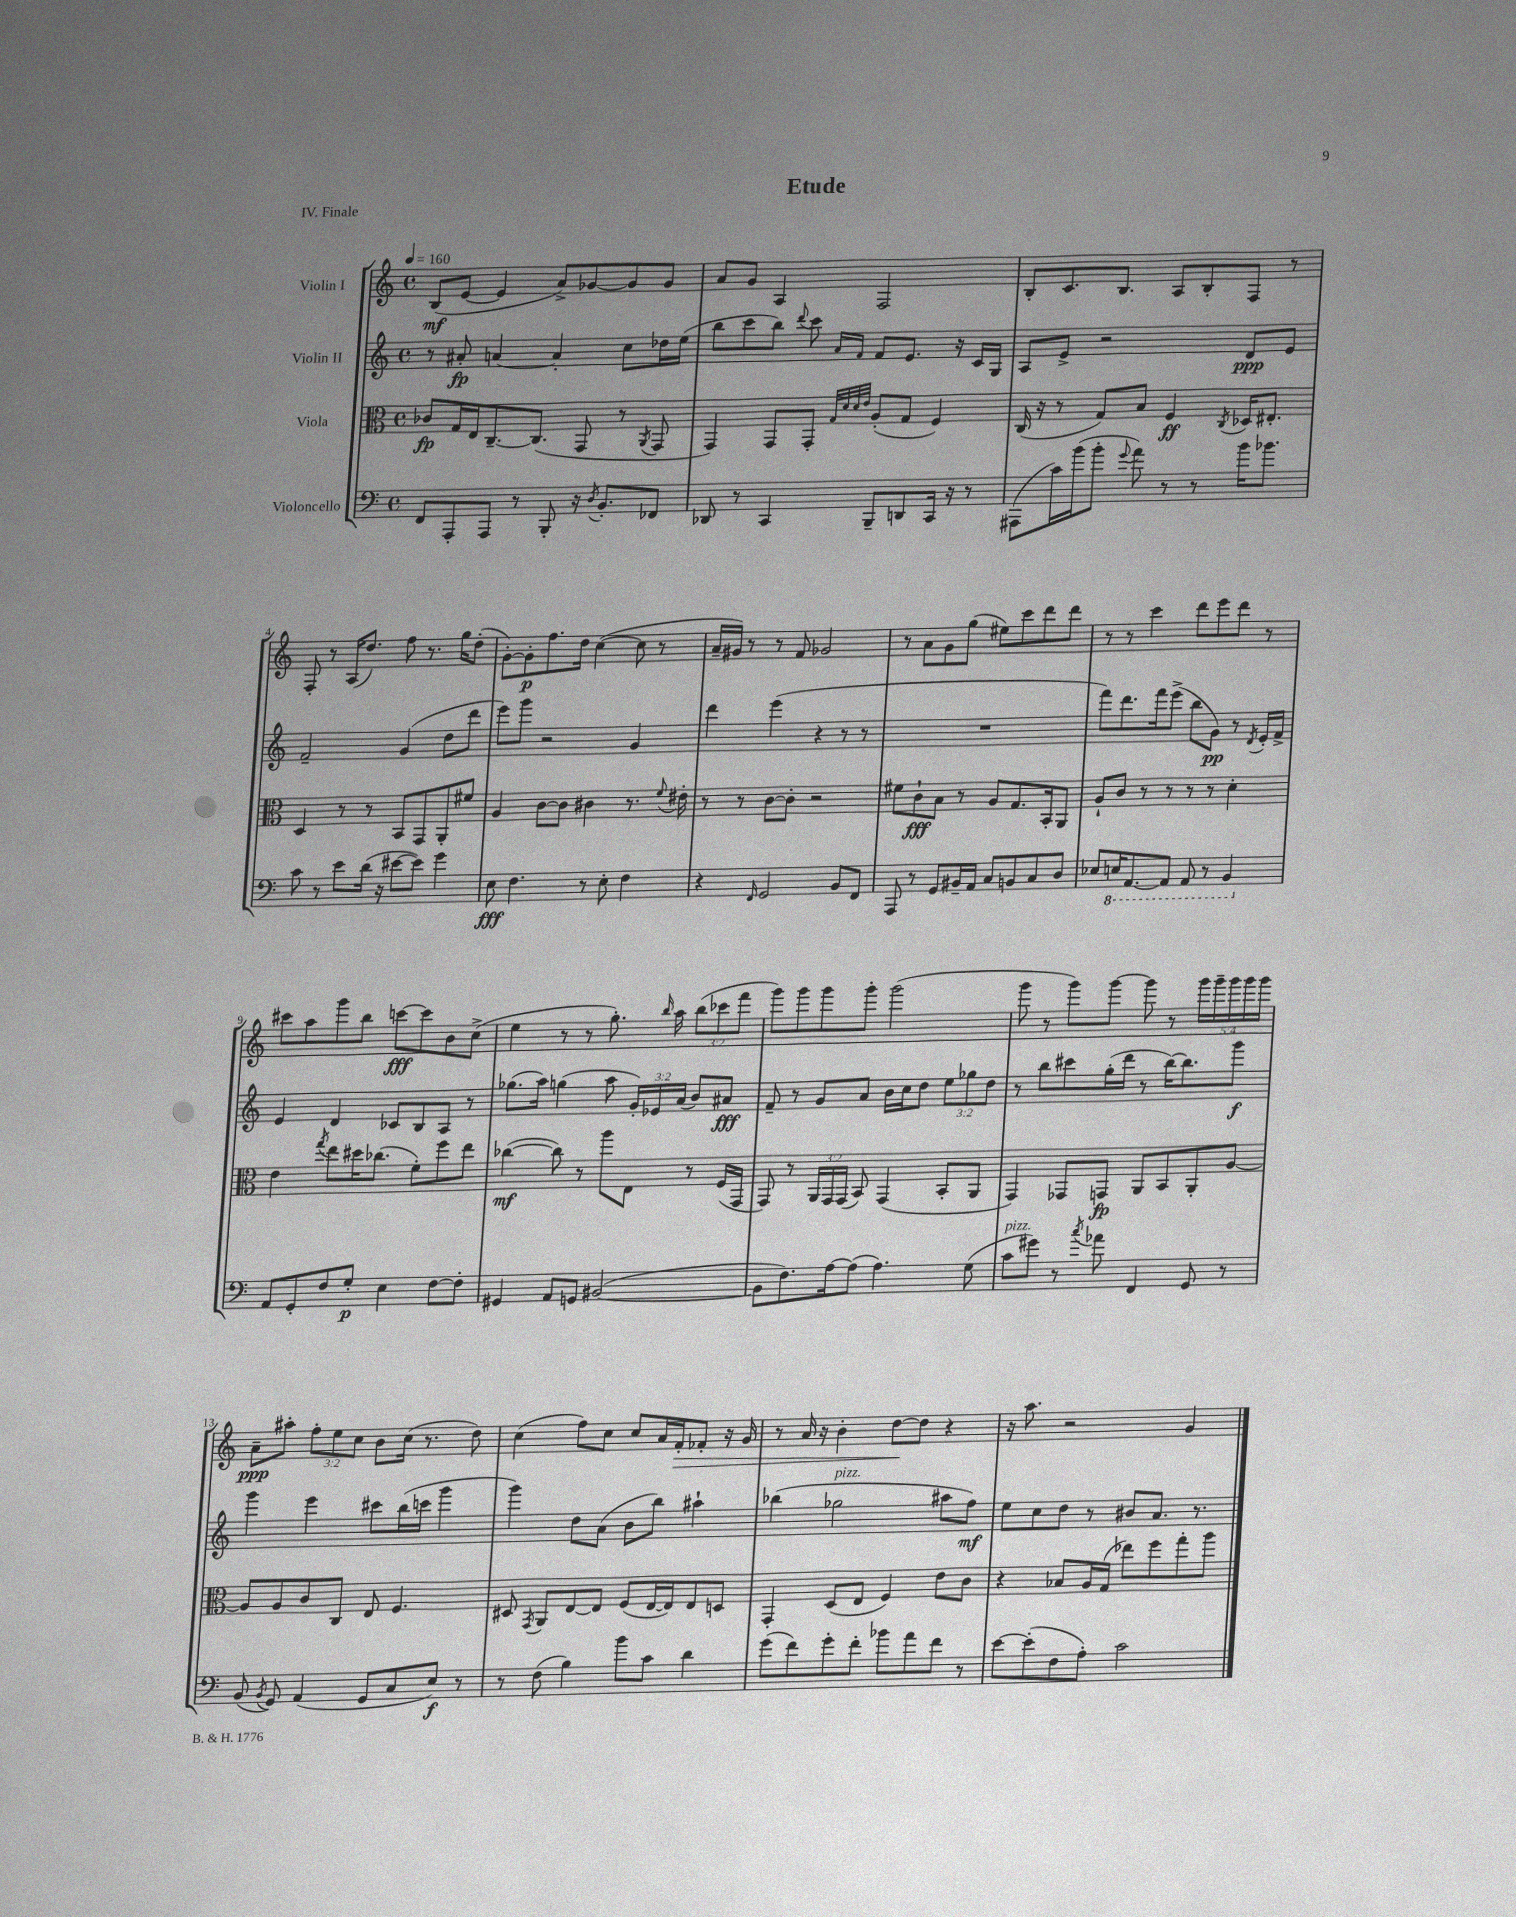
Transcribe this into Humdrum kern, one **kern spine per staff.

**kern	**kern	**kern	**kern
*staff4	*staff3	*staff2	*staff1
*clefF4	*clefC3	*clefG2	*clefG2
*k[]	*k[]	*k[]	*k[]
*M4/4	*M4/4	*M4/4	*M4/4
*met(c)	*met(c)	*met(c)	*met(c)
*MM160	*MM160	*MM160	*MM160
8FF	8c-	8r	(8B
8AAA'	16G	8a#'	[8e
.	16E	.	.
8AAA	[8.C~	[4a	4e]
8r	.	.	.
.	(8.C]	.	.
8BBB'	.	4a']	8a^)
16r	8GG	.	[8g-
8qD	.	.	.
8.BB'	.	.	.
.	8r	8cc	8g-]
.	8qAA	.	.
8FF-	8GG	16dd-	8g-
.	.	(16ee	.
=	=	=	=
8DD-	4GG)	8bb	8a
8r	.	8ccc	8g
4CC	8GG	8bb)	4A
.	.	8qqddd	.
.	8GG'	8ccc	.
.	32qqG	.	.
.	32qqd	.	.
.	32qqd	16qqa	.
.	32qqe	16qqf	.
8BBB~	(8A'	8f	2F
8DD	8G	8.e	.
16CC	4F)	.	.
16r	.	16r	.
8r	.	16c	.
.	.	16G	.
=	=	=	=
(8AAA#	(16C	8A	8B'
.	16r	.	.
16c)	8r	8e^	8.c
(16b	.	.	.
8b'	8G)	2r	.
.	.	.	8.B
8qqg	.	.	.
8a)	8B	.	.
8r	4F	.	8A
8r	.	.	8B'
.	8qC	.	.
16b	16D-	8d	8F
8.b-	8.E#'	.	.
.	.	8e	8r
=	=	=	=
8c	4D	2f~	8F'
8r	.	.	8r
8e	8r	.	(16A
.	.	.	8.dd)
(16d	8r	.	.
16r	.	.	.
[8e#	8BB	(4g	8ff
8e#])	8GG	.	8.r
4g	8AA'	8dd	.
.	.	.	16gg
.	8f#	8ddd	(8dd'
=	=	=	=
8E	4A	8eee)	[8g')
4.F	.	8ggg	8g']
.	[8c	2r	8.ff
.	8c]	.	.
.	.	.	16dd
8r	4c#	.	([4cc
8E'	.	.	.
4F	8.r	4g	8cc]
.	.	.	8r
.	8qqf	.	.
.	16e#'	.	.
=	=	=	=
4r	8r	4ddd	16a~
.	.	.	16g#)
.	8r	.	8r
16qqFF	.	.	.
2GG	[8c	(4eee	8r
.	8c']	.	8f
.	2r	4r	2g-
8BB	.	8r	.
8FF	.	8r	.
=	=	=	=
8AAA	8f#	1r	8r
8r	8c`	.	8a
8GG	8B	.	8g
16BB#~	8r	.	(8gg
16AA	.	.	.
8C	8A	.	8ee#)
8BB	8.G	.	8ccc
8C	.	.	8ddd
.	16BB'	.	.
8D	8AA	.	8ddd
=	=	=	=
8E-	8A`	8fff)	8r
16EE	8c	8.ddd	8r
[8.AAA	.	.	.
.	8r	.	4ccc
.	.	16fff	.
8AAA]	8r	(8eee^	.
8AAA	8r	8bb	8ddd
8r	8r	8g)	8eee
4BBB	4d'	8r	8ddd
.	.	8qd	.
.	.	16e'	8r
.	.	16f^	.
=	=	=	=
8AA	4e	4e	8ccc#
8GG'	.	.	8aa
.	8qgg	.	.
8F	8ee	4d	8ggg
8G'	16dd#	.	8bb
.	(8.cc-	.	.
4E	.	8c-	[8ccc
.	8f')	8B	8ccc]
[8F	8ff	8A	8b
8F']	8ee	8r	(8cc^
=	=	=	=
4GG#	([4cc-	(8.gg-	4ee
.	.	16aa)	.
8AA	8cc-])	(4gg	8r
8GG	8r	.	8r
([2BB#	8aa	8aa	8.gg')
.	8E	24g')	.
.	.	24e-	.
.	.	.	16qqbb
.	.	.	16aa
.	.	(24a	.
.	8r	8b)	(12bb
.	.	.	12ccc-
.	(16F	8a#	.
.	.	.	12fff
.	16GG	.	.
=	=	=	=
8BB#]	8GG)	8f~	8ggg)
8.F)	8r	8r	8ggg
.	24AA	8g	8ggg
.	24GG	.	.
[16A	.	.	.
.	(24GG	.	.
(8A]	8BB)	8a	8ggg'
4.A)	(4GG	16b	(2ggg
.	.	16cc	.
.	.	8dd	.
.	8BB'	12ee	.
.	.	12gg-	.
(8G	8AA	.	.
.	.	12dd	.
=	=	=	=
8c	4GG)	8r	8ggg
8g#)	.	8bb	8r
8r	8GG-	8ccc#	8ggg)
8qcc	.	.	.
8a-	8GG	(16gg'	[8ggg
.	.	16ddd	.
4FF	8AA	8r	8ggg]
.	8BB	[16bb)	8r
.	.	8.bb]	.
8GG	8AA'	.	20ggg
.	.	.	20ggg~
.	.	.	20ggg
8r	[8A	8ggg	.
.	.	.	20ggg
.	.	.	20ggg
=	=	=	=
(8BB	8A]	4ggg	8a~
8qBB	.	.	.
8GG)	8A	.	8aa#'
(4AA	8c	4eee	12ff'
.	.	.	12ee
.	8C	.	.
.	.	.	12cc
8GG	8E	8ccc#	8b
8C	4.F	(16bb	(16cc
.	.	16ccc	8.r
8E)	.	4ggg	.
8r	.	.	8dd)
=	=	=	=
8r	8D#	4ggg)	(4cc
.	8qGG	.	.
(8F	8AA	.	.
4B)	[8E	8dd	8ff)
.	8E]	(8a	8cc
8b	(8F	8b	8cc
8c	[16E	8bb)	16a
.	16E])	.	16f'
4d	8E	4aa#`	8f-'
.	8D	.	16r
.	.	.	16g
=	=	=	=
(8g	4GG'	(4bb-	8r
8f)	.	.	16a
.	.	.	16r
8g'	(8D	2gg-	4b'
8f'	8E	.	.
8b-	4F)	.	[8dd
8a	.	.	8dd]
8f	8e	8aa#	4r
8r	8c	8ff)	.
=	=	=	=
[8e	4r	8ee	16r
.	.	.	8.aa
(8e']	.	8cc	.
8F	8B-	8dd	2r
8A')	16A	8r	.
.	(16G	.	.
2c	8ee-)	8b#	.
.	8ff	8.a	.
.	8gg'	.	4g
.	.	8.r	.
.	8aa	.	.
==	==	==	==
*-	*-	*-	*-
